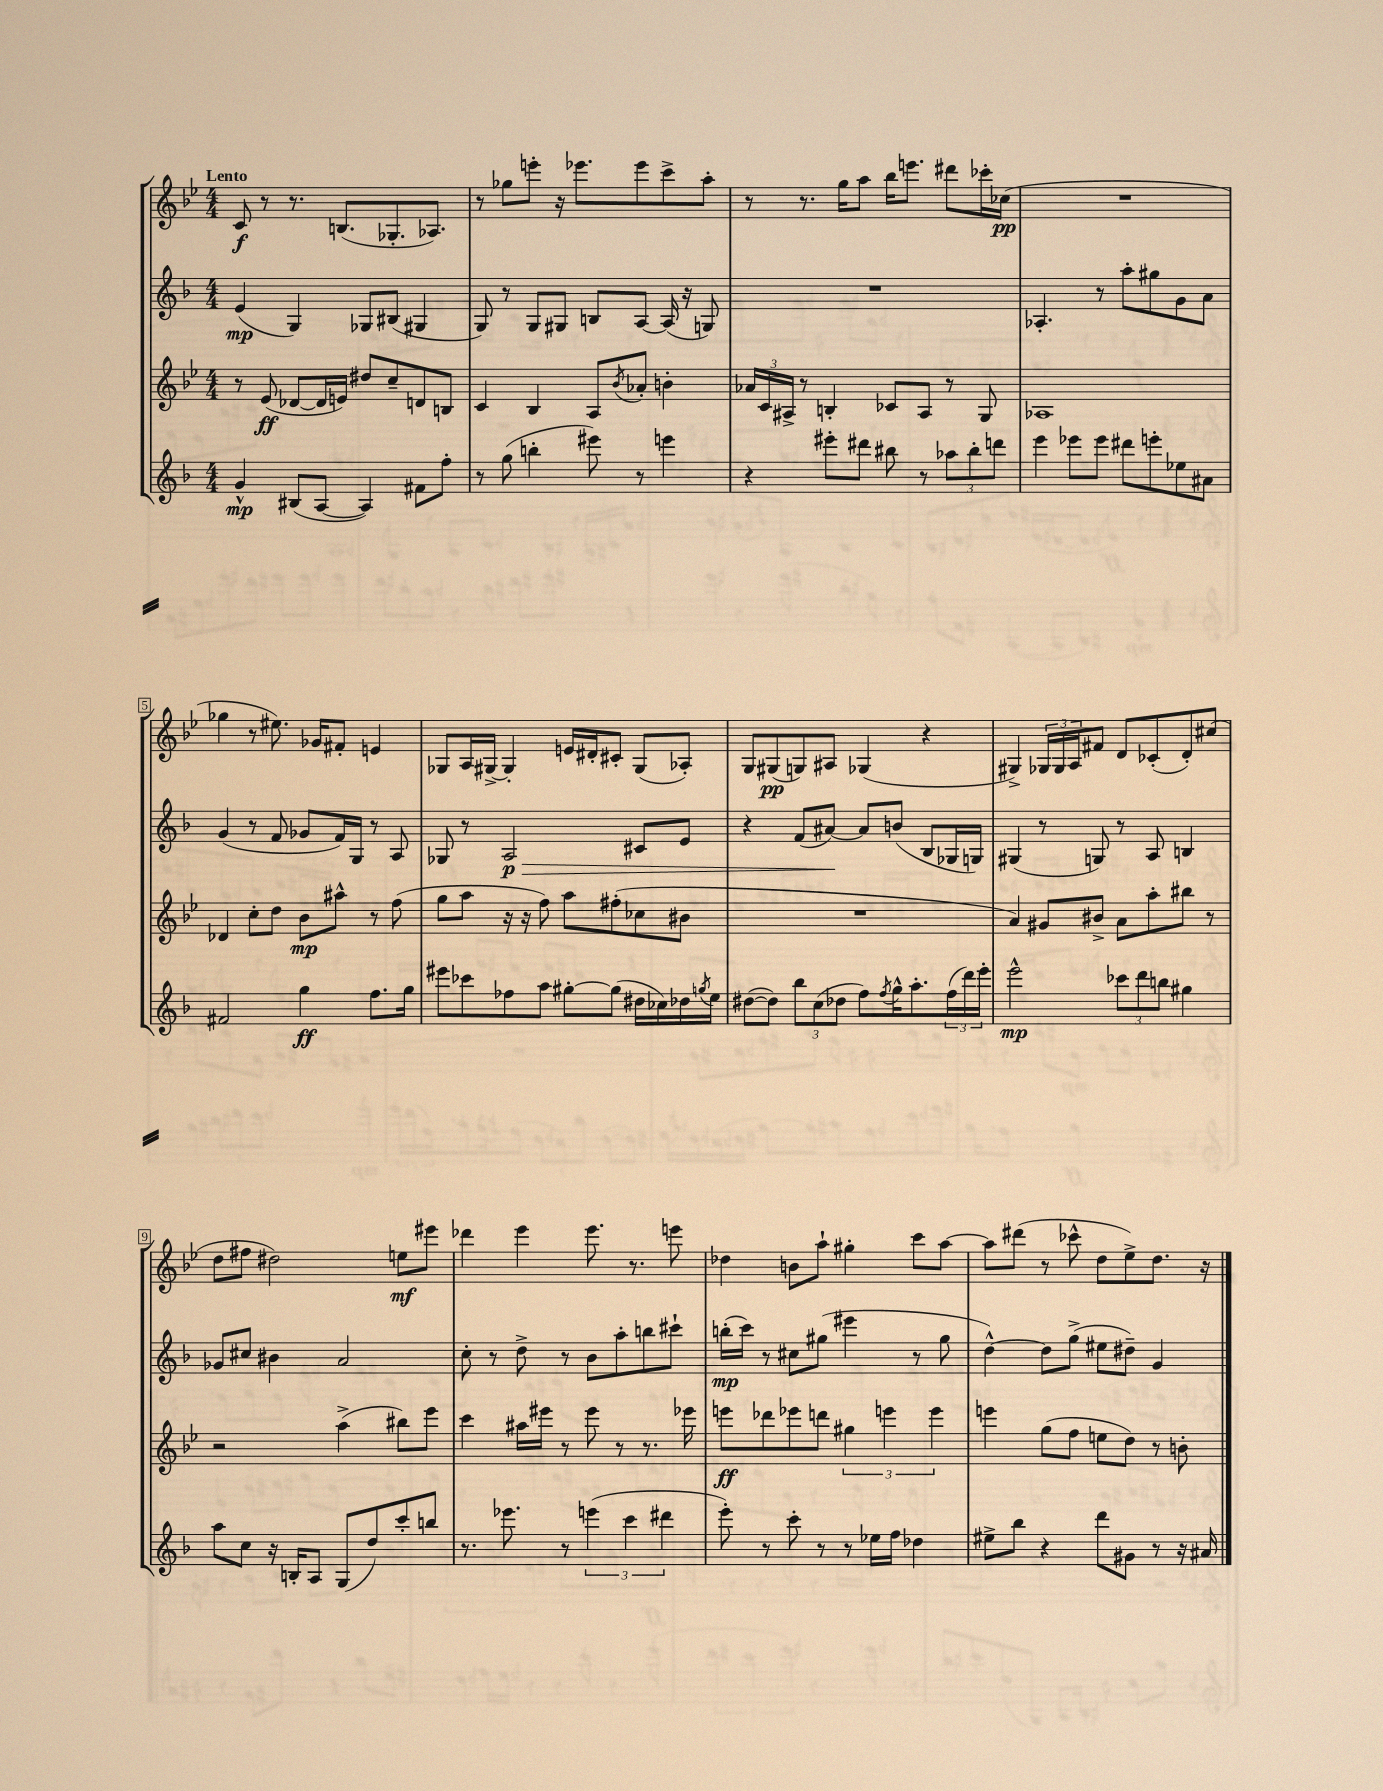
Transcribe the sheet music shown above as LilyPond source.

<<
\new StaffGroup <<
\new Staff = "s0" {
    \clef treble \key bes \major \numericTimeSignature \time 4/4 \tempo "Lento"
    c'8\f r8 r8. b8.( ges8.-. aes8.) |
    r8 ges''8 e'''8-. r16 ees'''8. ees'''8 c'''8-> a''8-. |
    r8 r8. g''16 a''8 bes''16 e'''8. dis'''8 ces'''16-. ces''16\pp( |
    R1 |
    ges''4 r8 eis''8.) ges'16 fis'8-. e'4 |
    ges8 a16 gis16~-> gis4-. e'16 dis'16-. cis'8-. gis8( aes8-.) |
    g8 gis8\pp( g8) ais8 ges4( r4 |
    gis4->) \tuplet 3/2 { ges16 ges16 a16 } fis'8 d'8 ces'8-.( d'8-.) cis''8( |
    d''8 fis''8 dis''2) e''8\mf eis'''8 |
    des'''4 ees'''4 ees'''8. r8. e'''8 |
    des''4 b'8 a''8-! gis''4-. c'''8 a''8~ |
    a''8 dis'''8( r8 ces'''8-^ d''8 ees''8->) d''8. r16 \bar "|." |
}
\new Staff = "s1" {
    \clef treble \key f \major \numericTimeSignature \time 4/4
    e'4\mp( g4) ges8 bis8( gis4 |
    g8) r8 g8 gis8 b8 a8~ a16( r16 g8) |
    R1 |
    aes4.-. r8 a''8-. gis''8 g'8 a'8 |
    g'4( r8 f'8 ges'8 f'16) g16 r8 a8 |
    ges8 r8 a2\p\> cis'8 e'8 |
    r4 f'8( ais'8~\!) ais'8 b'8( bes8 ges16 g16) |
    gis4( r8 g8) r8 a8 b4 |
    ges'8 cis''8 bis'4 a'2 |
    c''8-. r8 d''8-> r8 bes'8 a''8-. b''8 cis'''8-! |
    b''16-.\mp( c'''16) r8 cis''8 gis''8( eis'''4 r8 gis''8 |
    d''4~-^) d''8 g''8->( eis''8 dis''8--) g'4 \bar "|." |
}
\new Staff = "s2" {
    \clef treble \key bes \major \numericTimeSignature \time 4/4
    r8 ees'8\ff( des'8~ des'16 e'16) dis''8 c''8-- d'8 b8 |
    c'4 bes4 a8 \acciaccatura { bes'8 } aes'8-. b'4-. |
    \tuplet 3/2 { aes'16 c'16 ais16-> } r8 b4-. ces'8 ais8 r8 g8 |
    aes1 |
    des'4 c''8-. d''8 bes'8\mp ais''8-^ r8 f''8( |
    g''8 a''8 r16 r16 f''8) a''8 fis''8-.( ces''8 bis'8 |
    R1 |
    a'4) gis'8 bis'8-> a'8 a''8-. bis''8 r8 |
    r2 a''4->( bis''8) ees'''8 |
    c'''4 ais''16 eis'''16 r8 eis'''8 r8 r8. ees'''16 |
    e'''8\ff des'''8 ees'''8 d'''8 \tuplet 3/2 { gis''4 e'''4 e'''4 } |
    e'''4 g''8( f''8 e''8 d''8) r8 b'8-. \bar "|." |
}
\new Staff = "s3" {
    \clef treble \key f \major \numericTimeSignature \time 4/4
    g'4-^\mp bis8( a8~ a4) fis'8 f''8-. |
    r8 g''8( b''4-. eis'''8) r8 e'''4 |
    r4 eis'''8-. dis'''8 bis''8 r8 \tuplet 3/2 { aes''8 bis''8-. d'''8 } |
    e'''4 ees'''8 ees'''8 dis'''8 e'''8-. ees''8 ais'8 |
    fis'2 g''4\ff f''8. g''16 |
    eis'''8 ces'''8 fes''8 a''8 gis''8~-. gis''8( dis''16 ces''16) des''16 \acciaccatura { g''8 } e''16 |
    dis''8~( dis''8) \tuplet 3/2 { bes''8 c''8( des''8 } f''8) \acciaccatura { f''8 } g''16-^ a''8.-. \tuplet 3/2 { f''16( d'''16) e'''16-. } |
    e'''2-^\mp \tuplet 3/2 { ces'''8 d'''8 b''8 } gis''4 |
    a''8 c''8 r16 b16-. a8 g8( d''8) c'''8-. b''8 |
    r8. ees'''8. r8 \tuplet 3/2 { e'''4( c'''4 dis'''4 } |
    e'''8-.) r8 c'''8-. r8 r8 ees''16 f''16 des''4 |
    eis''8-> bes''8 r4 d'''8 gis'8 r8 r16 ais'16 \bar "|." |
}
>>
>>
\layout { \context { \Score \override BarNumber.stencil = #(make-stencil-boxer 0.1 0.3 ly:text-interface::print) } }
